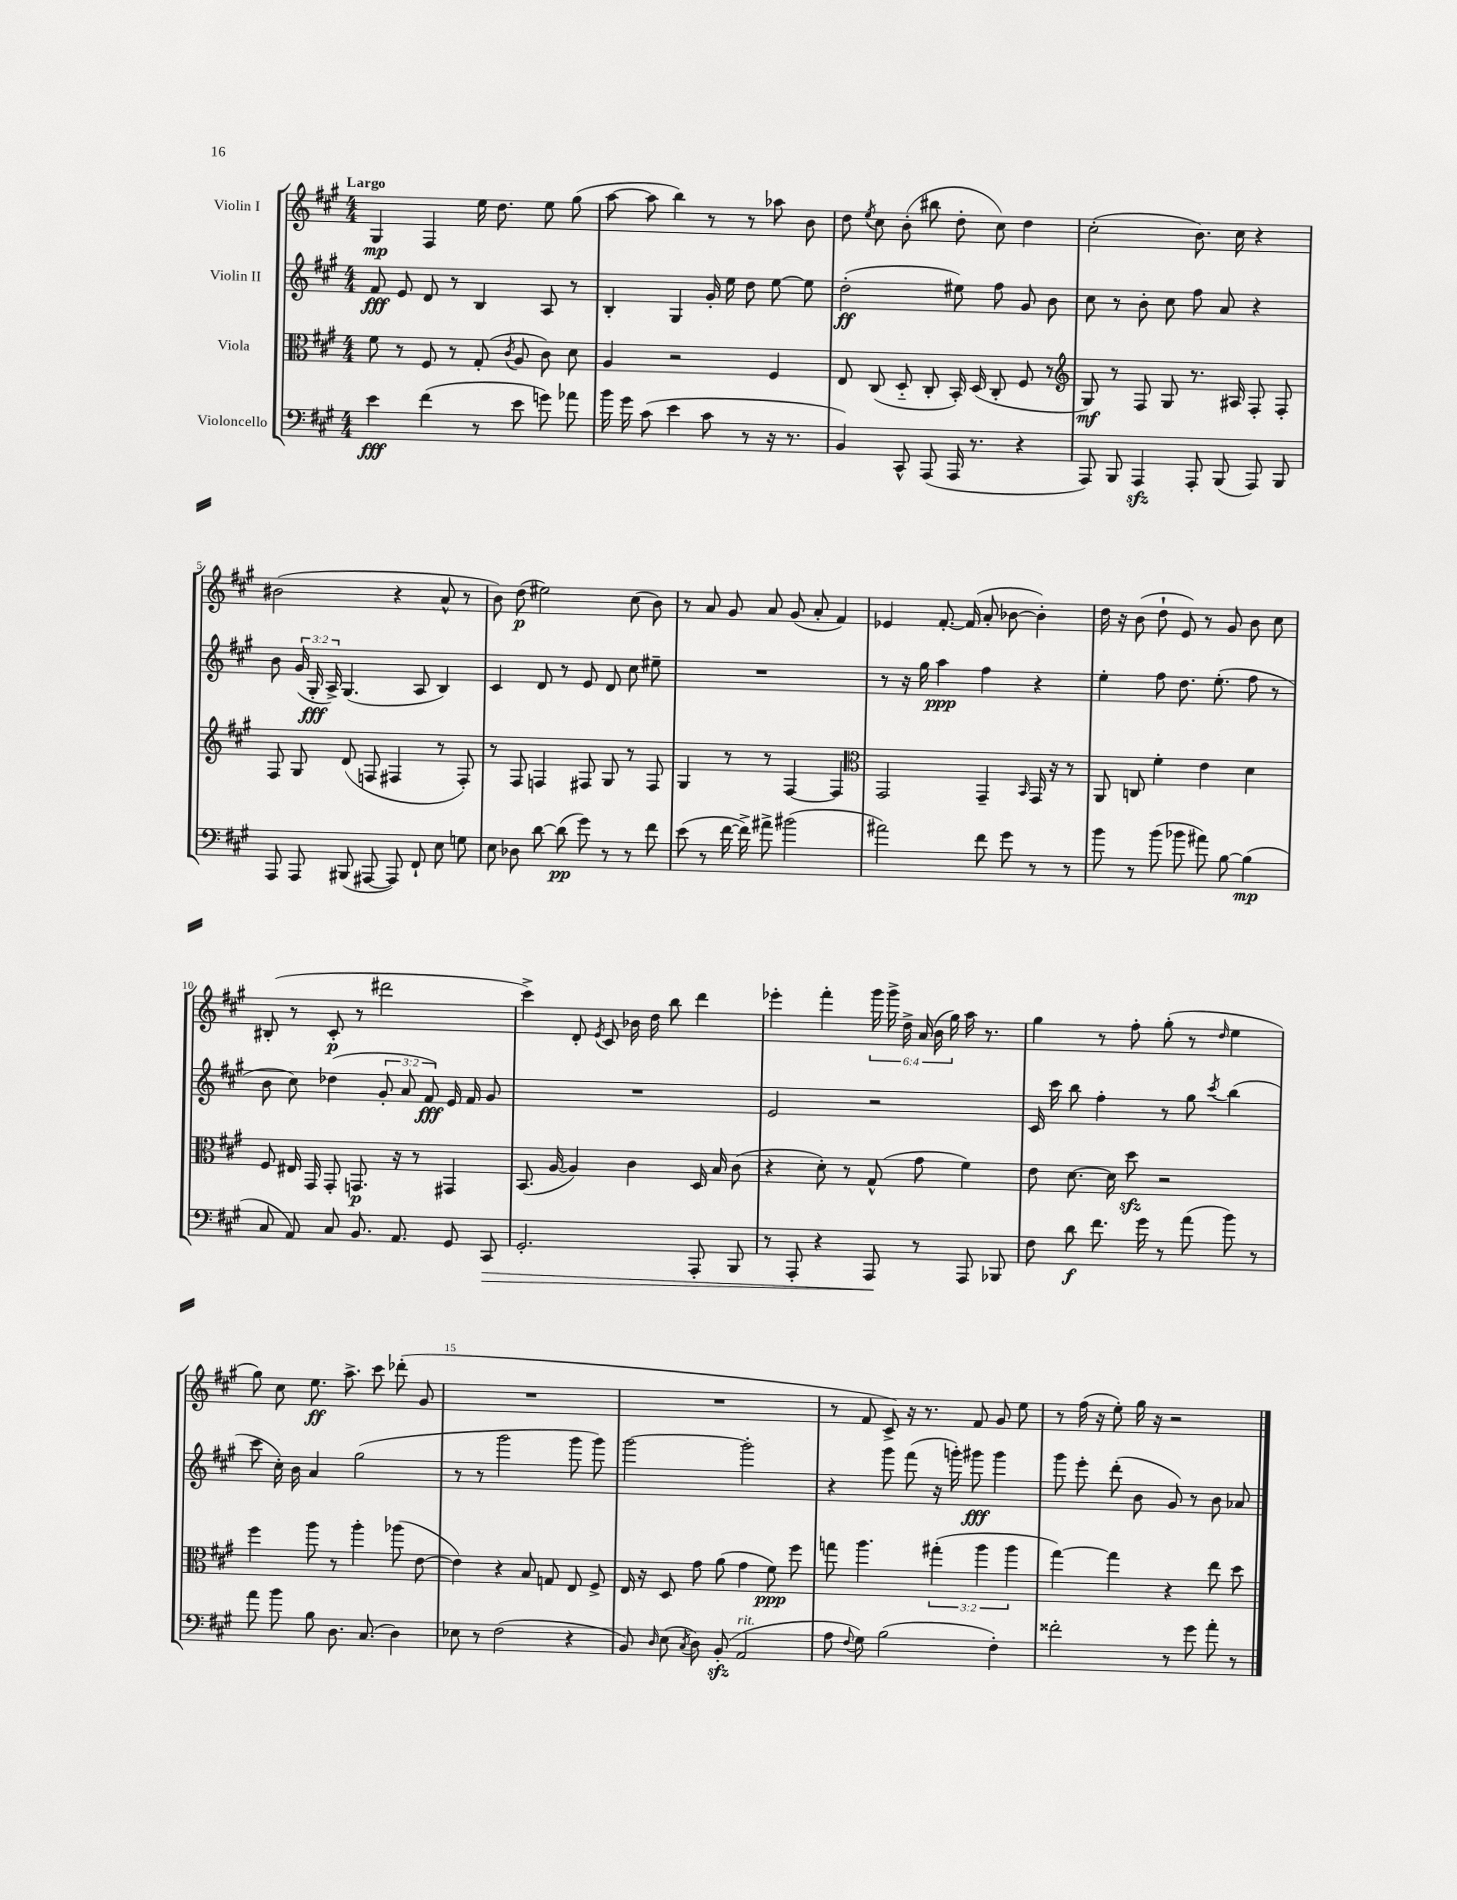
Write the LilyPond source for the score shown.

<<
\new StaffGroup <<
\new Staff = "s0" \with { instrumentName = "Violin I" } {
    \clef treble \key a \major \numericTimeSignature \time 4/4 \override Staff.TupletNumber.text = #tuplet-number::calc-fraction-text \tempo "Largo"
    \autoBeamOff gis4\mp fis4 e''16 d''8. e''8 gis''8( |
    a''8~ a''8 b''4) r8 r8 aes''8 b'8 |
    d''8 \acciaccatura { e''8 } cis''8 b'8-.( bis''8 d''8-. cis''8) d''4 |
    cis''2-.( b'8.) cis''16 r4 |
    bis'2( r4 a'8-^ r8 |
    b'8) d''8\p( eis''2) cis''8( b'8) |
    r8 a'8 gis'8 a'8 gis'8( a'8-. fis'4) |
    ees'4 fis'8.~-. fis'16( a'8-. bes'8~ bes'4-.) |
    d''16 r16 b'8( d''8-! e'8) r8 gis'8 b'8 cis''8 |
    bis8-.( r8 cis'8-.\p r8 dis'''2 |
    cis'''4->) d'8-. \acciaccatura { e'8 } cis'8 bes'16 d''16 b''8 d'''4 |
    ees'''4-. fis'''4-. \tuplet 6/4 { gis'''16 gis'''16-> d''16-> a'16( b'16 gis''16) } a''16 r8. |
    gis''4 r8 fis''8-. gis''8-.( r8 \grace { d''16 } e''4 |
    gis''8) cis''8 e''8.\ff a''8.-> cis'''8 des'''8-.( gis'8 |
    R1 |
    R1 |
    r8 fis'8 cis'8->) r16 r8. fis'8 gis'8 e''8 |
    r8 fis''16( r16 e''8-.) gis''16 r16 r2 \bar "|." |
}
\new Staff = "s1" \with { instrumentName = "Violin II" } {
    \clef treble \key a \major \numericTimeSignature \time 4/4 \override Staff.TupletNumber.text = #tuplet-number::calc-fraction-text
    \autoBeamOff fis'8\fff e'8 d'8 r8 b4 a8 r8 |
    b4-. gis4 gis'16-. e''16 d''8 e''8~ e''8 |
    d''2-.\ff( eis''8) fis''8 gis'8 b'8 |
    cis''8 r8 b'8-. cis''8 fis''8 a'8 r4 |
    b'8 \tuplet 3/2 { gis'16( gis16-.\fff a16->) } gis4.( a8 b4) |
    cis'4 d'8 r8 e'8 d'8 cis''8 eis''8-- |
    R1 |
    r8 r16 gis''16 a''4\ppp fis''4 r4 |
    e''4-. fis''8 d''8. e''8.-.( fis''8 r8 |
    b'8 cis''8) des''4( \tuplet 3/2 { gis'8-. a'8 fis'8\fff) } e'16 fis'16 gis'8 |
    R1 |
    e'2 r2 |
    cis'16 cis'''16 b''8 fis''4-. r8 gis''8 \acciaccatura { cis'''8 } b''4( |
    cis'''8 cis''16-.) b'16 a'4 gis''2( |
    r8 r8 gis'''2 gis'''8 gis'''8) |
    gis'''2~ gis'''2-. |
    r4 gis'''8 fis'''8( r16 g'''16-.) gis'''8\fff gis'''4 |
    gis'''8 e'''8-. d'''8-.( b'8 gis'8) r8 b'8 aes'8 \bar "|." |
}
\new Staff = "s2" \with { instrumentName = "Viola" } {
    \clef alto \key a \major \numericTimeSignature \time 4/4 \override Staff.TupletNumber.text = #tuplet-number::calc-fraction-text
    \autoBeamOff fis'8 r8 fis8 r8 gis8-.( \acciaccatura { cis'8 } a8 cis'8) d'8 |
    a4 r2 fis4 |
    e8 cis8( d8-_ cis8-. b,16-.) d16( cis8-. fis8 r8 |
    \clef treble gis8\mf) r8 fis8 gis8 r8. ais16 fis8-. fis8-. |
    fis8 gis8 d'8( f8 fis4 r8 fis8-.) |
    r8 fis8 f4 fis8 gis8 r8 fis8 |
    gis4 r8 r8 fis4~ fis4 |
    \clef alto gis,2 gis,4-- \grace { b,16 } gis,16 r16 r8 |
    a,8 c8 fis'4-. e'4 d'4 |
    fis8 eis16 gis,16 gis,8-. g,8.\p r16 r8 gis,4 |
    b,8.( a16~ a4) cis'4 d16 b16 cis'8( |
    r4 d'8-.) r8 gis8-^( gis'8 fis'4) |
    e'8 d'8.~ d'16 d''8\sfz r2 |
    fis''4 a''8 r8 a''4-. aes''8( e'8~ |
    e'4) r4 b8 g8 e8 fis8-> |
    e16 r16 d8 gis'8 a'8( gis'4 fis'8\ppp) fis''8 |
    g''8 a''4. \tuplet 3/2 { gis''4-.( a''4 a''4 } |
    gis''4~) gis''4 r4 e''8 d''8 \bar "|." |
}
\new Staff = "s3" \with { instrumentName = "Violoncello" } {
    \clef bass \key a \major \numericTimeSignature \time 4/4
    \autoBeamOff e'4\fff fis'4( r8 e'8 g'8) aes'8 |
    b'16 gis'16 cis'8( e'4 cis'8 r8 r16 r8. |
    b,4) cis,8-^ a,,8( a,,16 r8. r4 |
    a,,8) b,,8 a,,4\sfz a,,8-. b,,8( a,,8) b,,8 |
    a,,8 a,,8 bis,,8( ais,,8~ ais,,8) fis,8-! e8 g8 |
    e8 des8 d'8~ d'8\pp( gis'8) r8 r8 fis'8 |
    e'8( r8 fis'16~ fis'16->) ais'8-> bis'2( |
    ais'2) fis'8 gis'8 r8 r8 |
    b'8 r8 b'8( bes'8 ais'8) b8~ b4\mp( |
    cis8 a,8) cis8 b,8. a,8. gis,8 cis,8\> |
    gis,2.-. a,,8-. b,,8 |
    r8 a,,8-. r4 a,,8\! r8 a,,8 bes,,8 |
    fis8 d'8\f fis'8. gis'16 r8 a'8( b'8) r8 |
    a'8 b'8 b8 d8. cis8.( d4) |
    ees8 r8 fis2( r4 |
    b,8) \grace { d16 } e8( \acciaccatura { cis8 } d8) b,8-.\sfz( a,2^\markup { \italic "rit." } |
    a8 \appoggiatura { fis8 } gis8) b2( fis4-.) |
    fisis'2-. r8 gis'8 a'8-. r8 \bar "|." |
}
>>
>>
\layout { \context { \Score \override BarNumber.break-visibility = ##(#f #t #t) barNumberVisibility = #(every-nth-bar-number-visible 5) } }
